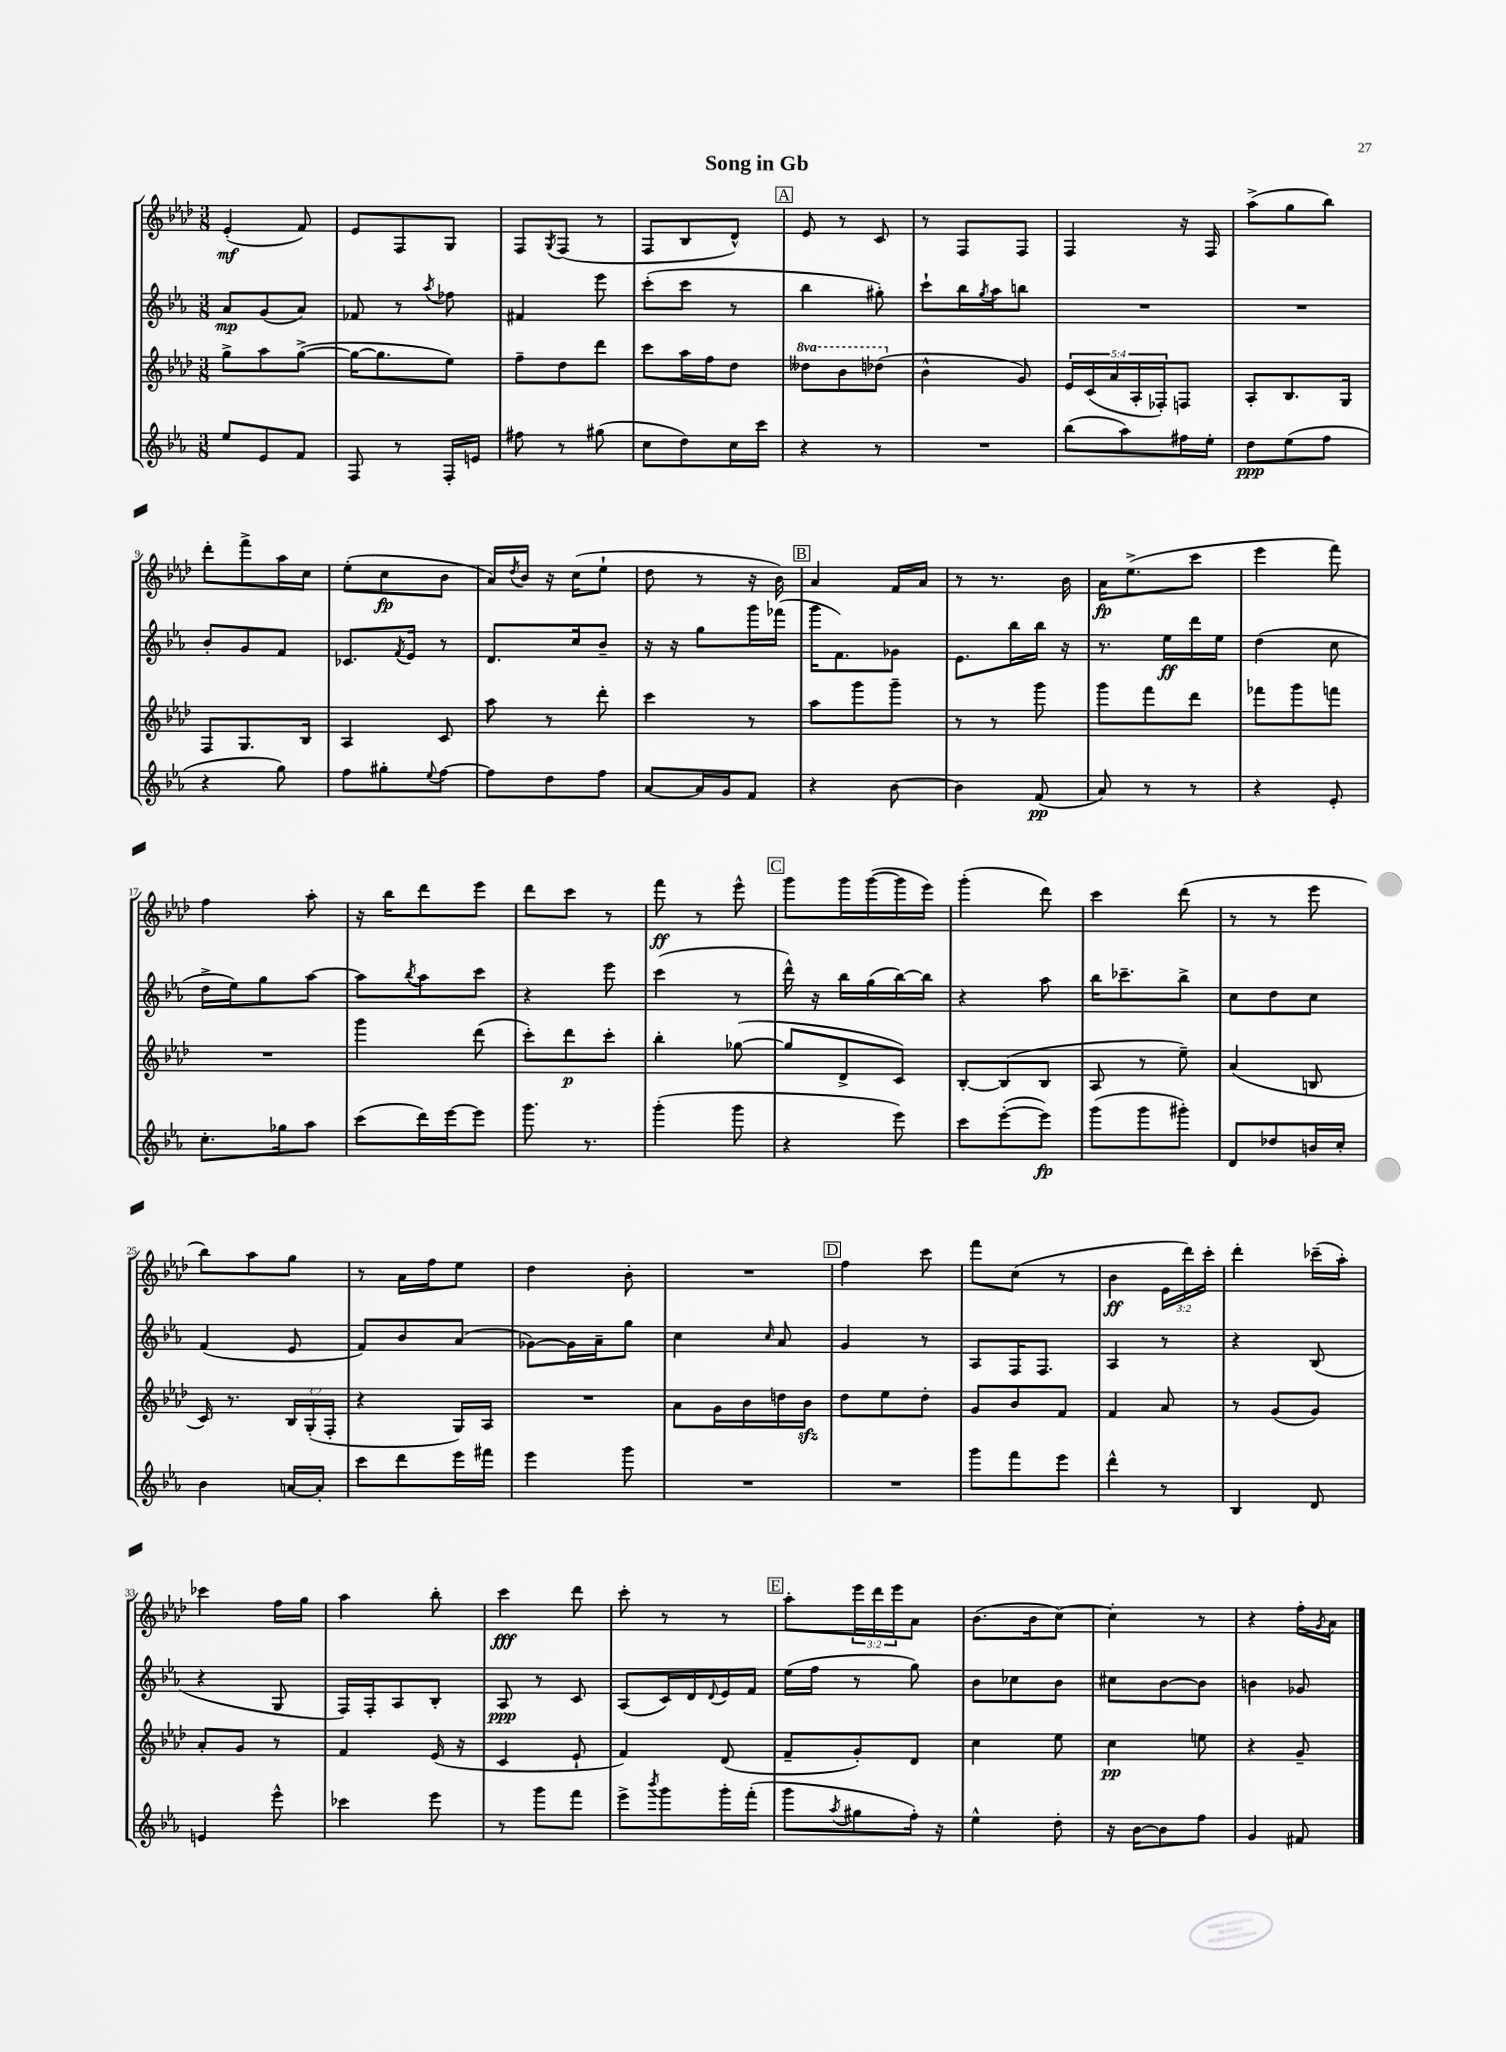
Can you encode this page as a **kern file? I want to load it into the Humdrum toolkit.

**kern	**kern	**kern	**kern
*staff4	*staff3	*staff2	*staff1
*clefG2	*clefG2	*clefG2	*clefG2
*k[b-e-a-]	*k[b-e-a-d-]	*k[b-e-a-]	*k[b-e-a-d-]
*M3/8	*M3/8	*M3/8	*M3/8
8ee-/L	8gg^\L	8a-/L	(4e-'/
8e-/	8aa-\	(8g/	.
8f/J	([8gg^\J	8a-/J)	8f/)
=	=	=	=
8F/	16gg\_LK	8f-/	8e-/L
.	8.gg\]	.	.
8r	.	8r	8F/
.	.	8qaa-/	.
16F'/LL	8ee-\J)	8ff-\	8G/J
16e/JJ	.	.	.
=	=	=	=
8ff#\	8ff~\L	4f#/	8F/L
.	.	.	8qG/
8r	8dd-\	.	(8F/J
(8gg#\	8ddd-\J	8eee-\	8r
=	=	=	=
8cc\L	8ccc\L	(8ccc'\L	8F/L
8dd\)	16aa-\L	8ccc\J	8B-/
.	16ff\J	.	.
16cc\L	8dd-\J	8r	8d-^^/J)
16ccc\JJ	.	.	.
=	=	=	=
4r	8ddd--\L	4bb-\	8e-/
.	8bb-\	.	8r
8r	(8ddd-\J	8gg#'\)	8c/
=	=	=	=
4.r	4b-^^\	8ccc`\L	8r
.	.	16bb-\L	8F/L
.	.	8qgg/	.
.	.	16aa-\J	.
.	8g/)	8bb\J	8F/J
=	=	=	=
(8bb-\L	20e-/LL	4.r	4F/
.	(20c/	.	.
.	20a-/	.	.
8aa-\)	.	.	.
.	20A-'/	.	.
.	20F-'/J)	.	.
16ff#\L	8F/J	.	16r
16ee-'\JJ	.	.	16F/
=	=	=	=
8dd\L	8A-'/L	4.r	(8aa-^\L
(8ee-\	8.B-/	.	8gg\
8ff\J	.	.	8bb-\J)
.	16G/Jk	.	.
=	=	=	=
4r	8F/L	8b-'/L	8ddd-'\L
.	8.G/	8g/	8fff^\
8gg\)	.	8f/J	16aa-\L
.	16B-/Jk	.	16cc\JJ
=	=	=	=
8ff\L	4A-/	8.c-/L	(8ee-'\L
8gg#'\	.	.	8cc\
.	.	8qf/	.
.	.	16e-/Jk	.
8qqee-/	.	.	.
[8ff\J	8c/	8r	8b-\J
=	=	=	=
8ff\]L	8aa-\	8.d/L	16a-/LL)
.	.	.	8qdd-/
.	.	.	16b-/JJ
8dd\	8r	.	16r
.	.	16cc/k	(16cc\LK
8ff\J	8ddd-'\	8b-~/J	8ee-`\J
=	=	=	=
[8a-/L	4ccc\	16r	8dd-\
.	.	16r	.
16a-/]L	.	8gg\L	8r
16g/J	.	.	.
8f/J	8r	16ggg\L	16r
.	.	(16fff-\JJ	16b-\)
=	=	=	=
4r	8aa-\L	16ggg\LK	4a-/
.	.	8.f\)	.
.	8ggg\	.	.
[8b-\	8ggg~\J	8g-\J	16f/LL
.	.	.	16a-/JJ
=	=	=	=
4b-\]	8r	8.e-\L	8r
.	8r	.	8.r
.	.	16bb-\L	.
(8f/	8ggg\	16bb-\JJ	.
.	.	16r	16b-\
=	=	=	=
8a-/)	8ggg\L	8.r	16a-\LK
.	.	.	(8.ee-^\
8r	8fff\	.	.
.	.	16ee-\LL	.
8r	8ddd-\J	16ddd\	8ccc\J
.	.	16ee-\JJ	.
=	=	=	=
4r	8fff-\L	(4dd\	4eee-\
.	8ggg\	.	.
8e-'/	8fff\J	8cc\	8fff\)
=	=	=	=
8.cc'\L	4.r	16dd^\LL	4ff\
.	.	16ee-\J)	.
.	.	8gg\	.
16gg-\k	.	.	.
8aa-\J	.	[8aa-\J	8aa-'\
=	=	=	=
(8ccc\L	4ggg\	8aa-\]L	16r
.	.	.	16bb-\LK
.	.	8qbb-/	.
16ddd\L)	.	8aa-\	8ddd-\
[16eee-\J	.	.	.
8eee-\]J	(8ddd-\	8ccc\J	8eee-\J
=	=	=	=
8.ggg\	8ccc'\L)	4r	8ddd-\L
.	8ddd-\	.	8ccc\J
8.r	.	.	.
.	8ccc'\J	8eee-\	8r
=	=	=	=
(4ggg'\	4bb-'\	(4ccc\	8fff\
.	.	.	8r
8ggg\	([8gg-\	8r	8eee-^^\
=	=	=	=
4r	8gg-/]L	16ddd^^\)	8ggg\L
.	.	16r	.
.	8d-^/	16bb-\LL	16ggg\L
.	.	(16gg\	([16ggg\
8eee-\)	8c/J)	[16bb-\)	16ggg\]
.	.	16bb-\]JJ	16eee-\JJ)
=	=	=	=
8ccc\L	[8B-'/L	4r	(4ggg'\
([8eee-'\	(8B-/]	.	.
8eee-\]J)	8B-/J	8aa-\	8ddd-\)
=	=	=	=
(8ggg\L	8A-/	16bb-\LK	4ccc\
.	.	8.ccc-~\	.
8ggg\	8r	.	.
8ggg#'\J)	8ee-~\)	8bb-^\J	(8ddd-\
=	=	=	=
8d/L	(4a-/	8cc\L	8r
8dd-/	.	8dd\	8r
16b/L	8B/	8cc\J	8eee-\
16cc'/JJ	.	.	.
=	=	=	=
4b-\	16c/)	(4f/	8bb-\L)
.	8.r	.	.
.	.	.	8aa-\
[16a/LL	24B-/LL	8e-/	8gg\J
.	(24G'/	.	.
16a'/]JJ	.	.	.
.	24F'/JJ	.	.
=	=	=	=
8ccc\L	4r	8f/L)	8r
8ddd\	.	8b-/	16a-\LL
.	.	.	16ff\J
16eee-\L	16G/LL)	(8a-/J	8ee-\J
16fff#\JJ	16A-/JJ	.	.
=	=	=	=
4eee-\	4.r	[8g-\L)	4dd-\
.	.	16g-\]L	.
.	.	16a-~\J	.
8ggg\	.	8gg\J	8b-'\
=	=	=	=
4.r	8a-\L	4cc\	4.r
.	16g\L	.	.
.	16b-\	.	.
.	.	16qqcc/	.
.	16dd\	8a-/	.
.	16b-\JJ	.	.
=	=	=	=
4.r	8dd-\L	4g/	4ff\
.	8ee-\	.	.
.	8dd-'\J	8r	8ccc\
=	=	=	=
8ggg\L	8g/L	8A-/L	8fff\L
8fff\	8b-/	16F/K	(8cc\J
.	.	8.F/J	.
8eee-\J	8f/J	.	8r
=	=	=	=
4ddd^^\	4f/	4A-/	4b-\
8r	8a-/	8r	24e-\LL
.	.	.	24ddd-\)
.	.	.	24ccc'\JJ
=	=	=	=
4B-/	8r	4r	4ddd-'\
.	(8g/L	.	.
8d/	8g/J)	(8B-/	(16ccc-~\LL
.	.	.	16aa-'\JJ)
=	=	=	=
4e/	8a-'/L	4r	4ccc-\
.	8g/J	.	.
8eee-^^\	8r	8G/	16ff\LL
.	.	.	16gg\JJ
=	=	=	=
4ccc-\	4f/	16F/LL)	4aa-\
.	.	16F'/J	.
.	.	8A-/	.
8eee-\	(16e-/	8B-'/J	8bb-'\
.	16r	.	.
=	=	=	=
8r	4c/	8A-/	4ccc\
8ggg\L	.	8r	.
8fff\J	8e-`/	8c/	8ddd-\
=	=	=	=
8eee-^\L	4f/)	(8A-/L	8ccc'\
8qbbb-/	.	.	.
8ggg\	.	16c/L)	8r
.	.	16d/	.
.	.	8qqd/	.
16ggg'\L	(8d-/	16e-/	8r
(16fff'\JJ	.	16f/JJ	.
=	=	=	=
8ggg\L	8f~/L	(16ee-\LL	8aa-'\L
.	.	16ff\JJ	.
8qaa-/	.	.	.
8gg#\	8g'/)	8r	24eee-\L
.	.	.	24ddd-\
.	.	.	24eee-\J
16ff'\Jk)	8d-/J	8gg\)	8a-\J
16r	.	.	.
=	=	=	=
4ee-^^\	4cc\	8b-\L	(8.b-\L
.	.	8cc-\	.
.	.	.	16b-\k
8dd'\	8ee-\	8b-\J	[8cc\J)
=	=	=	=
16r	4cc\	8cc#\L	4cc'\]
[16b-\LK	.	.	.
8b-\]	.	[8b-\	.
8ff\J	8ee\	8b-\]J	8r
=	=	=	=
4g/	4r	4b\	4r
8f#/	8g~/	8g-/	16ff'\LL
.	.	.	8qg/
.	.	.	16a-\JJ
==	==	==	==
*-	*-	*-	*-
